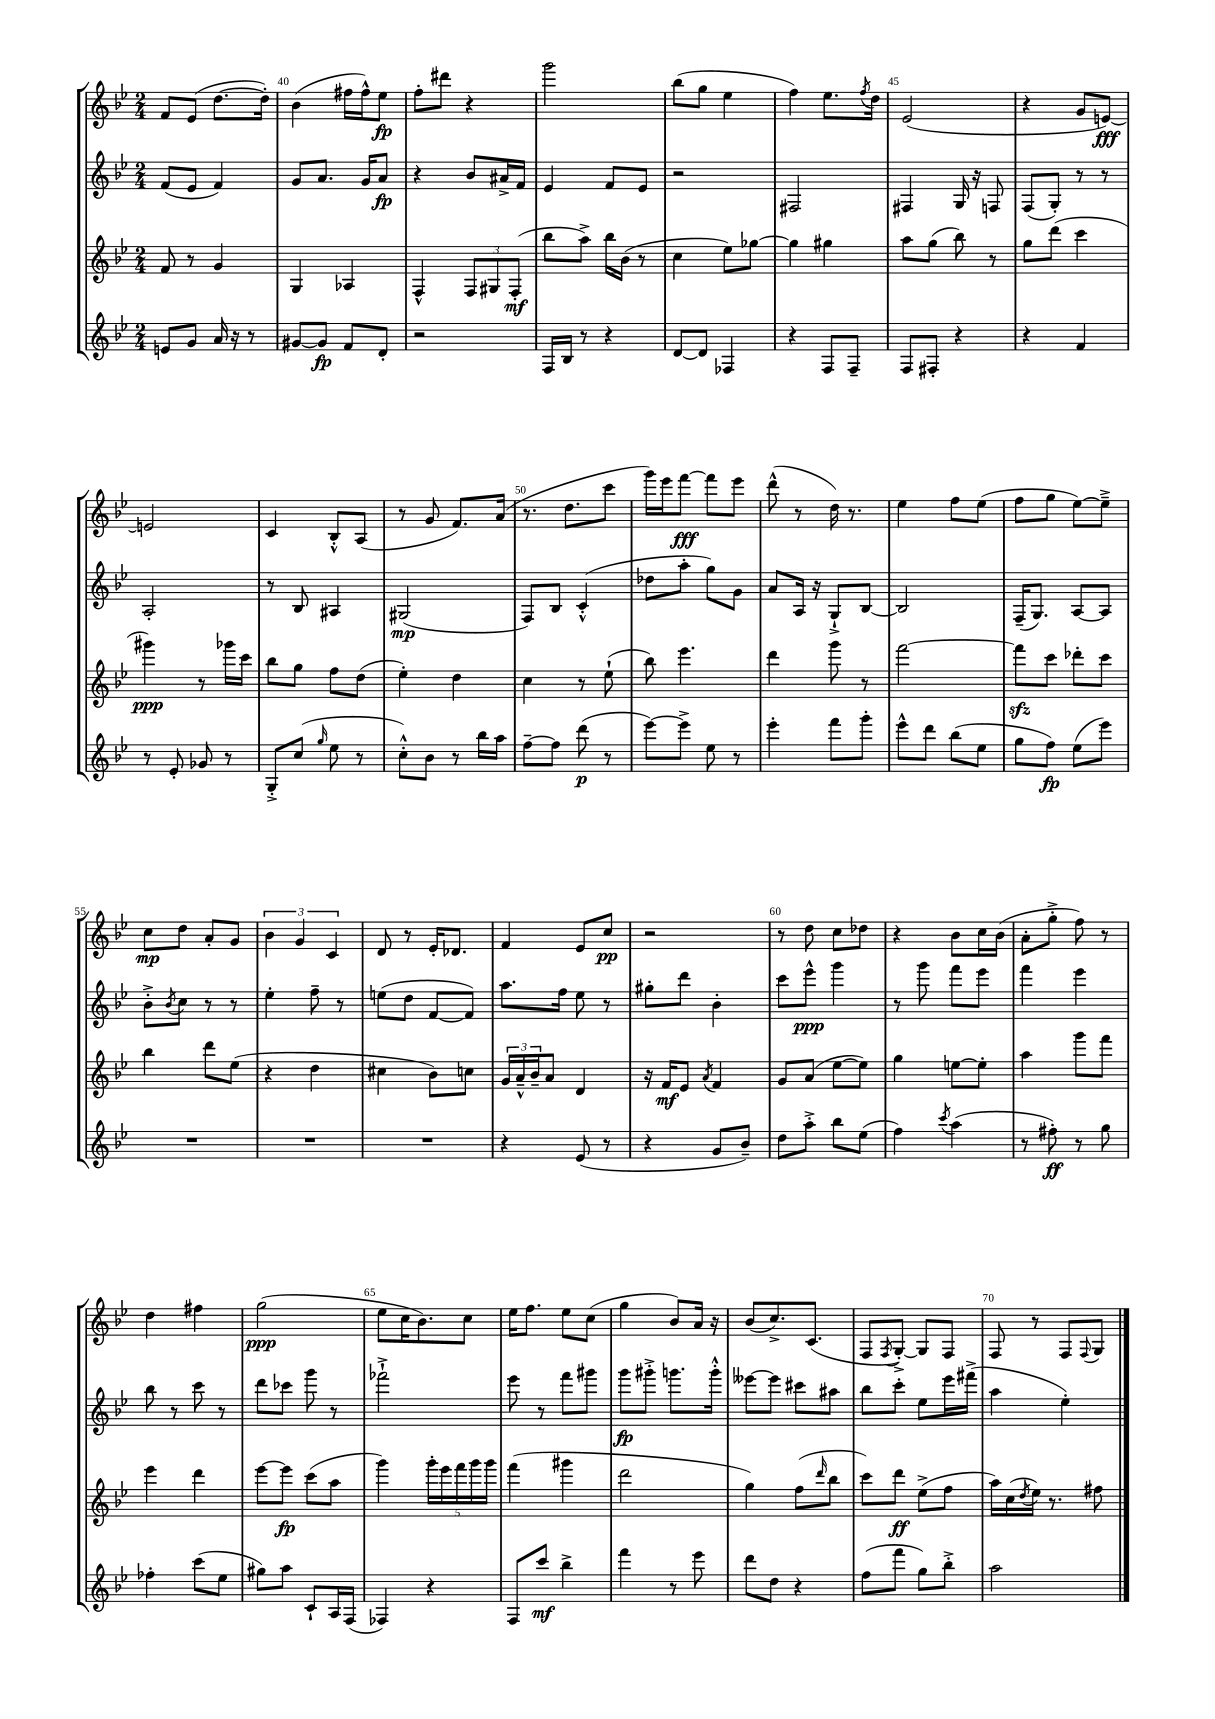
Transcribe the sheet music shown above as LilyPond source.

<<
\new StaffGroup <<
\new Staff = "s0" {
    \clef treble \key bes \major \numericTimeSignature \time 2/4
    f'8 ees'8( d''8.~ d''16-.) |
    bes'4( fis''16 fis''16-^) ees''8\fp |
    f''8-. dis'''8 r4 |
    g'''2 |
    bes''8( g''8 ees''4 |
    f''4) ees''8. \acciaccatura { f''8 } d''16 |
    ees'2( |
    r4 g'8 e'8~\fff) |
    e'2 |
    c'4 bes8-.-^ a8( |
    r8 g'8 f'8.) a'16( |
    r8. d''8. c'''8 |
    g'''16) ees'''16 f'''8~\fff f'''8 ees'''8 |
    d'''8-^( r8 d''16) r8. |
    ees''4 f''8 ees''8( |
    f''8 g''8 ees''8~) ees''8---> |
    c''8\mp d''8 a'8-. g'8 |
    \tuplet 3/2 { bes'4 g'4 c'4 } |
    d'8 r8 ees'16-. des'8. |
    f'4 ees'8 c''8\pp |
    r2 |
    r8 d''8 c''8 des''8 |
    r4 bes'8 c''16 bes'16( |
    a'8-. g''8-.-> f''8) r8 |
    d''4 fis''4 |
    g''2\ppp( |
    ees''8 c''16 bes'8.) c''8 |
    ees''16 f''8. ees''8 c''8( |
    g''4 bes'8) a'16 r16 |
    bes'8( c''8.->) c'8.( |
    f8 \acciaccatura { f8 } g8~-.->) g8 f8 |
    f8 r8 f8 \appoggiatura { f8 } g8 \bar "|." |
}
\new Staff = "s1" {
    \clef treble \key bes \major \numericTimeSignature \time 2/4
    f'8( ees'8 f'4) |
    g'8 a'8. g'16 a'8\fp |
    r4 bes'8 ais'16-> f'16 |
    ees'4 f'8 ees'8 |
    r2 |
    fis2 |
    fis4 g16 r16 f8 |
    f8( g8-.) r8 r8 |
    a2-. |
    r8 bes8 ais4 |
    gis2\mp( |
    f8) bes8 c'4-.-^( |
    des''8 a''8-. g''8) g'8 |
    a'8 a16 r16 g8-!-> bes8~ |
    bes2 |
    f16--( g8.) a8~ a8 |
    bes'8-.-> \acciaccatura { bes'8 } c''8 r8 r8 |
    ees''4-. f''8-- r8 |
    e''8( d''8 f'8~ f'8) |
    a''8. f''16 ees''8 r8 |
    gis''8-. d'''8 bes'4-. |
    c'''8 ees'''8-^\ppp g'''4 |
    r8 g'''8 f'''8 ees'''8 |
    f'''4 ees'''4 |
    bes''8 r8 c'''8 r8 |
    d'''8 ces'''8 g'''8 r8 |
    fes'''2-!-> |
    ees'''8 r8 f'''8 gis'''8 |
    g'''8\fp gis'''8-.-> g'''8. g'''16-.-^ |
    eeses'''8~ eeses'''8 cis'''8 ais''8 |
    bes''8 c'''8-. ees''8 ees'''16 fis'''16->( |
    a''4 ees''4-.) \bar "|." |
}
\new Staff = "s2" {
    \clef treble \key bes \major \numericTimeSignature \time 2/4
    f'8 r8 g'4 |
    g4 aes4 |
    f4-^ \tuplet 3/2 { f8 gis8 f8-.\mf( } |
    bes''8 a''8->) bes''16 bes'16( r8 |
    c''4 ees''8) ges''8~ |
    ges''4 gis''4 |
    a''8 g''8( bes''8) r8 |
    g''8 d'''8( c'''4 |
    gis'''4\ppp) r8 ges'''16 c'''16 |
    bes''8 g''8 f''8 d''8( |
    ees''4-.) d''4 |
    c''4 r8 ees''8-!( |
    bes''8) ees'''4. |
    d'''4 g'''8 r8 |
    f'''2~ |
    f'''8\sfz c'''8 des'''8-. c'''8 |
    bes''4 d'''8 ees''8( |
    r4 d''4 |
    cis''4 bes'8) c''8 |
    \tuplet 3/2 { g'16 a'16---^ bes'16-- } a'8 d'4 |
    r16 f'16\mf ees'8 \acciaccatura { a'8 } f'4 |
    g'8 a'8( ees''8~ ees''8) |
    g''4 e''8~ e''8-. |
    a''4 g'''8 f'''8 |
    ees'''4 d'''4 |
    ees'''8~ ees'''8\fp c'''8( a''8 |
    g'''4) \tuplet 5/4 { g'''16-. ees'''16 f'''16 g'''16 g'''16 } |
    f'''4( gis'''4 |
    d'''2 |
    g''4) f''8( \grace { d'''16 } bes''8 |
    c'''8) d'''8\ff ees''8->( f''8 |
    a''16) c''16( \acciaccatura { d''8 } ees''16) r8. fis''8 \bar "|." |
}
\new Staff = "s3" {
    \clef treble \key bes \major \numericTimeSignature \time 2/4
    e'8 g'8 a'16 r16 r8 |
    gis'8~ gis'8\fp f'8 d'8-. |
    r2 |
    f16 bes16 r8 r4 |
    d'8~ d'8 fes4 |
    r4 f8 f8-- |
    f8 fis8-. r4 |
    r4 f'4 |
    r8 ees'8-. ges'8 r8 |
    g8-.-> c''8( \grace { g''16 } ees''8 r8 |
    c''8-.-^) bes'8 r8 bes''16 a''16 |
    f''8~-- f''8 d'''8\p( r8 |
    ees'''8~) ees'''8-> ees''8 r8 |
    ees'''4-. f'''8 g'''8-. |
    ees'''8-^ d'''8 bes''8( ees''8 |
    g''8 f''8\fp) ees''8( ees'''8) |
    R2 |
    R2 |
    R2 |
    r4 ees'8( r8 |
    r4 g'8 bes'8--) |
    d''8 a''8-.-> bes''8 ees''8( |
    f''4) \acciaccatura { c'''8 } a''4( |
    r8 fis''8-.\ff) r8 g''8 |
    fes''4-. c'''8( ees''8 |
    gis''8) a''8 c'8-! a16 f16( |
    fes4) r4 |
    f8 c'''8\mf bes''4-> |
    f'''4 r8 ees'''8 |
    d'''8 d''8 r4 |
    f''8( f'''8 g''8) bes''8-.-> |
    a''2 \bar "|." |
}
>>
>>
\layout { \context { \Score currentBarNumber = #39 \override BarNumber.break-visibility = ##(#f #t #t) barNumberVisibility = #(every-nth-bar-number-visible 5) } }
